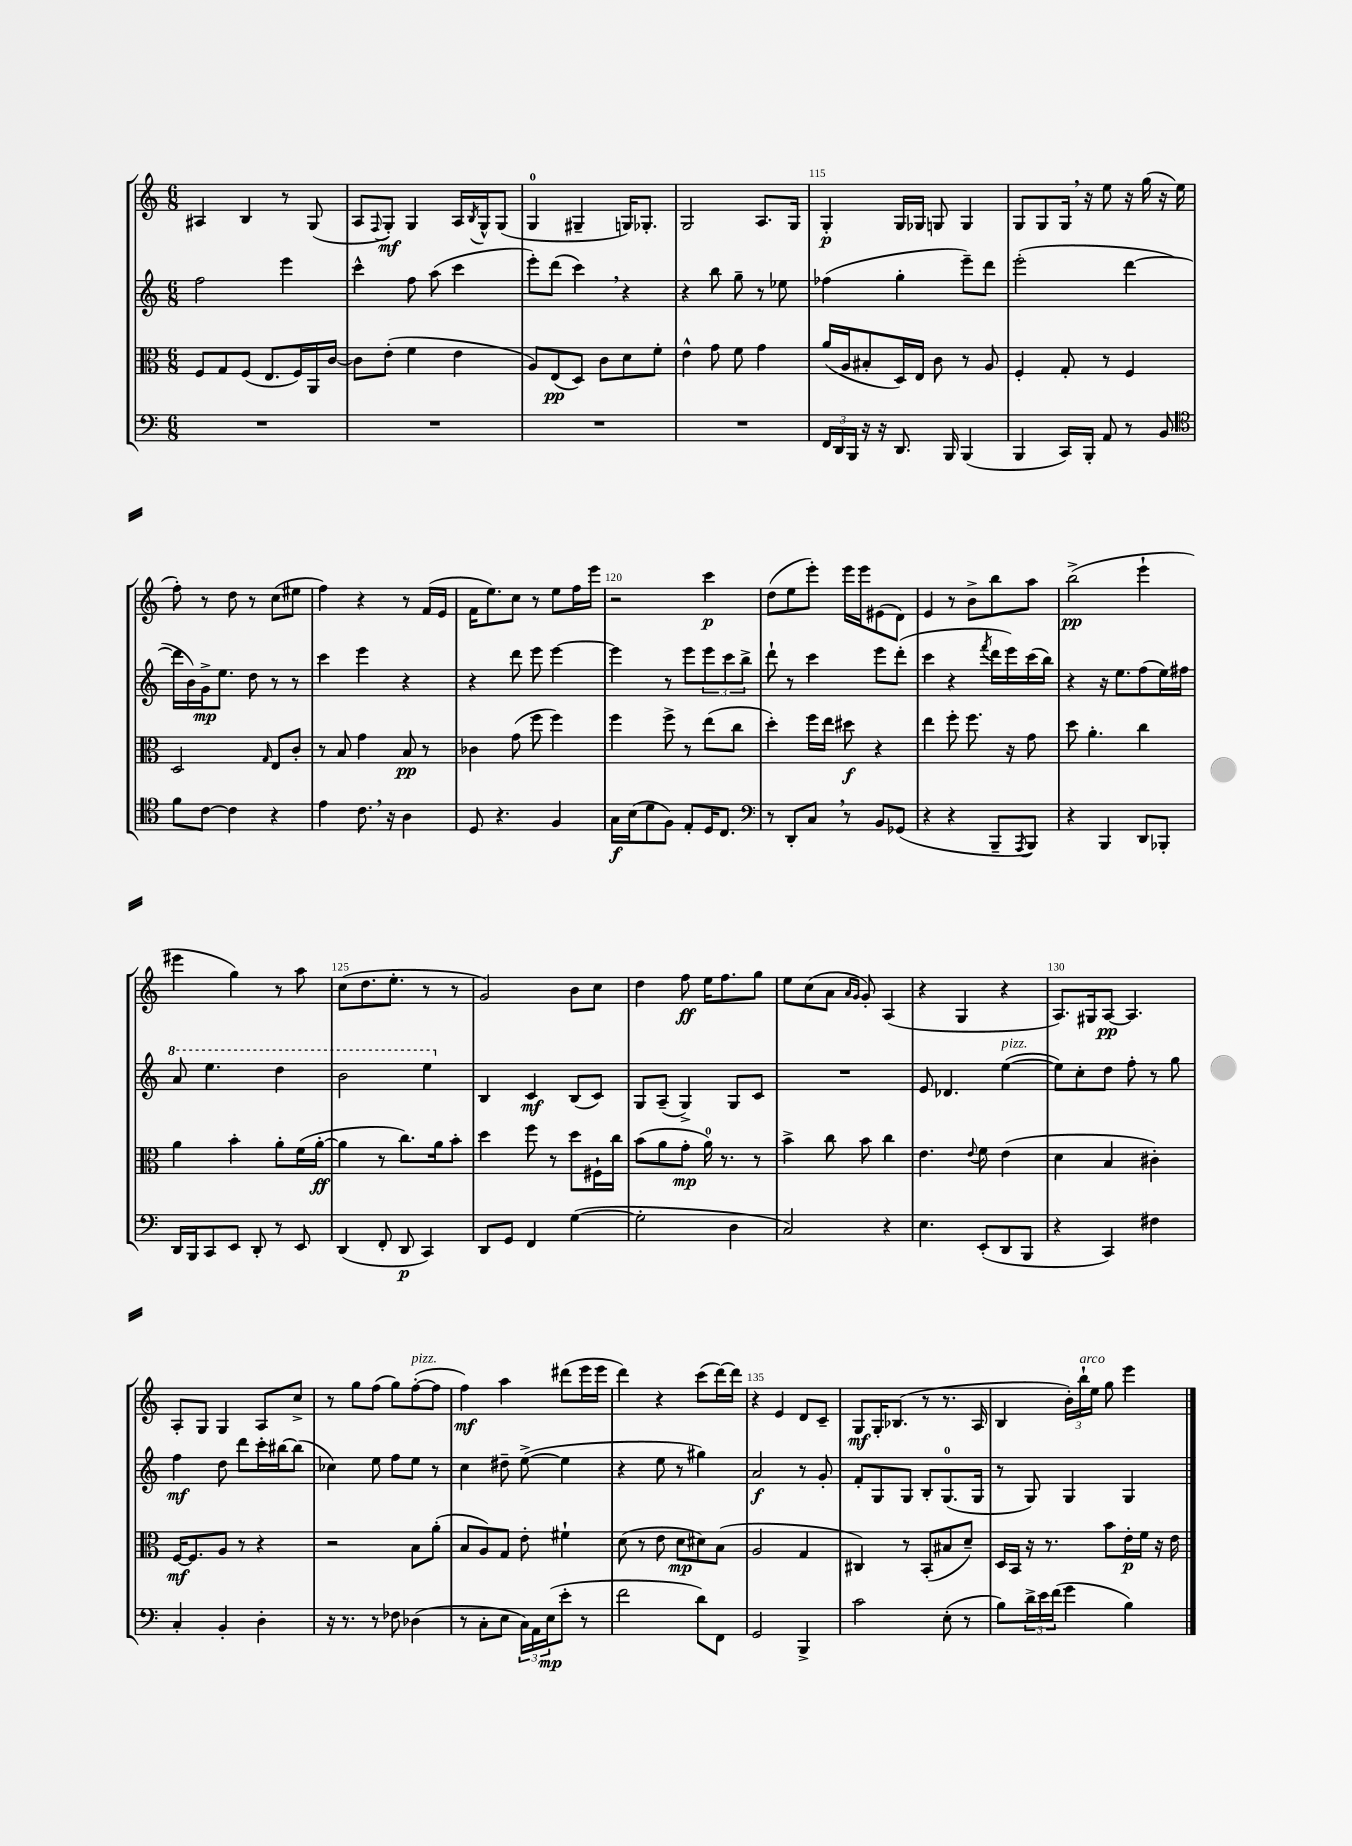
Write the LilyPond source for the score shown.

<<
\new StaffGroup <<
\new Staff = "s0" {
    \clef treble \key c \major \numericTimeSignature \time 6/8
    ais4 b4 r8 g8( |
    a8 \appoggiatura { f8 } g8-.\mf) g4 a16 \acciaccatura { b8 } g16-^ g8( |
    g4-0 gis4-- g16) ges8.-. |
    g2 a8. g16 |
    g4-.\p g16 ges16 g8 g4 |
    g8 g8 g16 \breathe r16 e''8 r16 g''16( r16 e''16 |
    f''8-.) r8 d''8 r8 c''8( eis''8 |
    f''4) r4 r8 f'16( e'16 |
    f'16 e''8.) c''8 r8 e''8 f''16 e'''16 |
    r2 c'''4\p |
    d''8( e''8 e'''8-.) e'''16 e'''16 eis'8( d'8) |
    e'4 r8 b'8-> b''8 a''8 |
    b''2->\pp( e'''4-! |
    eis'''4 g''4) r8 a''8 |
    c''8( d''8. e''8.-. r8 r8 |
    g'2) b'8 c''8 |
    d''4 f''8\ff e''16 f''8. g''8 |
    e''8 c''8( a'8 \grace { a'16 g'16 } g'8-.) a4( |
    r4 g4 r4 |
    a8.) gis16 a8~\pp a4. |
    a8-. g8 g4 a8 c''8-> |
    r8 g''8 f''8( g''8) f''8~-.^\markup { \italic "pizz." }( f''8 |
    f''4\mf) a''4 dis'''8( e'''16 e'''16 |
    d'''4) r4 c'''8( d'''16~) d'''16 |
    r4 e'4 d'8 c'8-- |
    g8\mf g16-. bes8.( r8 r8. a16 |
    b4 \tuplet 3/2 { b'16-.) b''16-!^\markup { \italic "arco" } e''16 } g''8 e'''4 \bar "|." |
}
\new Staff = "s1" {
    \clef treble \key c \major \numericTimeSignature \time 6/8
    f''2 e'''4 |
    c'''4-^ f''8 a''8( c'''4 |
    e'''8-.) d'''8( c'''4) \breathe r4 |
    r4 b''8 g''8-- r8 ees''8 |
    fes''4( g''4-. e'''8--) d'''8 |
    e'''2-.( d'''4~ |
    d'''16 b'16) g'16->\mp e''8. d''8 r8 r8 |
    c'''4 e'''4 r4 |
    r4 d'''8 e'''8 e'''4~ |
    e'''4 r8 e'''8 \tuplet 3/2 { e'''8 c'''8 b''8-> } |
    d'''8-! r8 c'''4 e'''8 d'''8-.( |
    c'''4 r4 \acciaccatura { f'''8 } d'''16 e'''16) c'''16( b''16) |
    r4 r16 e''8. f''8( e''16) fis''16 |
    \ottava #1 a''8 e'''4. d'''4 |
    b''2 e'''4 \ottava #0 |
    b4 c'4\mf b8( c'8) |
    g8 a8--( g4->) g8 c'8 |
    R2. |
    e'8 des'4. e''4~^\markup { \italic "pizz." }( |
    e''8) c''8-. d''8 f''8-. r8 g''8 |
    f''4\mf d''8 d'''8 c'''16-. bis''16~ bis''8( |
    ces''4) e''8 f''8 e''8 r8 |
    c''4 dis''8-- e''8~->( e''4 |
    r4 e''8 r8 gis''4) |
    a'2\f r8 g'8-. |
    f'8-. g8 g8 b8-. g8.-0( g16 |
    r8 g8) g4 g4 \bar "|." |
}
\new Staff = "s2" {
    \clef alto \key c \major \numericTimeSignature \time 6/8
    f8 g8 f8( e8. f16) a,16 c'16~ |
    c'8 e'8-.( f'4 e'4 |
    a8) e8\pp( d8) c'8 d'8 f'8-. |
    e'4-^ g'8 f'8 g'4 |
    a'16( a16 bis8-. d16) e16 c'8 r8 a8 |
    f4-. g8-. r8 f4 |
    d2 \grace { g16 } e8 c'8-. |
    r8 b8 g'4 b8\pp r8 |
    ces'4 g'8( f''8 f''4) |
    f''4 f''8-> r8 e''8( c''8 |
    d''4-.) f''16 e''16 dis''8\f r4 |
    e''4 f''8-. f''8. r16 g'8 |
    d''8 a'4.-. c''4 |
    a'4 b'4-. a'8-. f'16( a'16~-.\ff |
    a'4 r8 c''8.) a'16 b'8-. |
    d''4 f''8 r8 d''8 fis16-! c''16 |
    b'8( a'8 g'8-.\mp a'16-0) r8. r8 |
    b'4-> c''8 b'8 c''4 |
    e'4. \appoggiatura { e'8 } f'8 e'4( |
    d'4 b4 cis'4-.) |
    f16~\mf f8. a8 r8 r4 |
    r2 b8 a'8-.( |
    b8 a8) g8 e'8-. fis'4-! |
    d'8( r8 e'8 d'8\mp dis'8) b8( |
    a2 g4 |
    cis4) r8 b,8-.( bis8 d'8--) |
    d16 b,16 r16 r8. b'8 e'16-.\p f'16 r16 e'16 \bar "|." |
}
\new Staff = "s3" {
    \clef bass \key c \major \numericTimeSignature \time 6/8
    R2. |
    R2. |
    R2. |
    R2. |
    \tuplet 3/2 { f,16 d,16 b,,16 } r16 r16 d,8. b,,16 b,,4( |
    b,,4 c,16) b,,16-. a,8 r8 b,8 |
    \clef tenor f'8 c'8~ c'4 r4 |
    e'4 c'8. \breathe r16 a4 |
    d8 r4. f4 |
    g16\f b16( d'8 f8) e8-. d16 c8. |
    \clef bass r8 d,8-. c8 \breathe r8 b,8 ges,8( |
    r4 r4 b,,8-- \acciaccatura { a,,8 } b,,8) |
    r4 b,,4 d,8 bes,,8-. |
    d,16 b,,16 c,8 e,8 d,8-. r8 e,8 |
    d,4( f,8-. d,8\p c,4) |
    d,8 g,8 f,4 g4~( |
    g2-. d4 |
    c2) r4 |
    e4. e,8-.( d,8 b,,8 |
    r4 c,4) fis4 |
    c4-. b,4-. d4-. |
    r16 r8. r8 fes8 des4( |
    r8 c8-. e8 \tuplet 3/2 { c16) a,16 e16\mp( } e'8-. r8 |
    f'2 d'8) f,8 |
    g,2 b,,4-> |
    c'2 e8-.( r8 |
    b8) \tuplet 3/2 { d'16-> e'16 f'16( } g'4 b4) \bar "|." |
}
>>
>>
\layout { \context { \Score currentBarNumber = #111 \override BarNumber.break-visibility = ##(#f #t #t) barNumberVisibility = #(every-nth-bar-number-visible 5) } }
